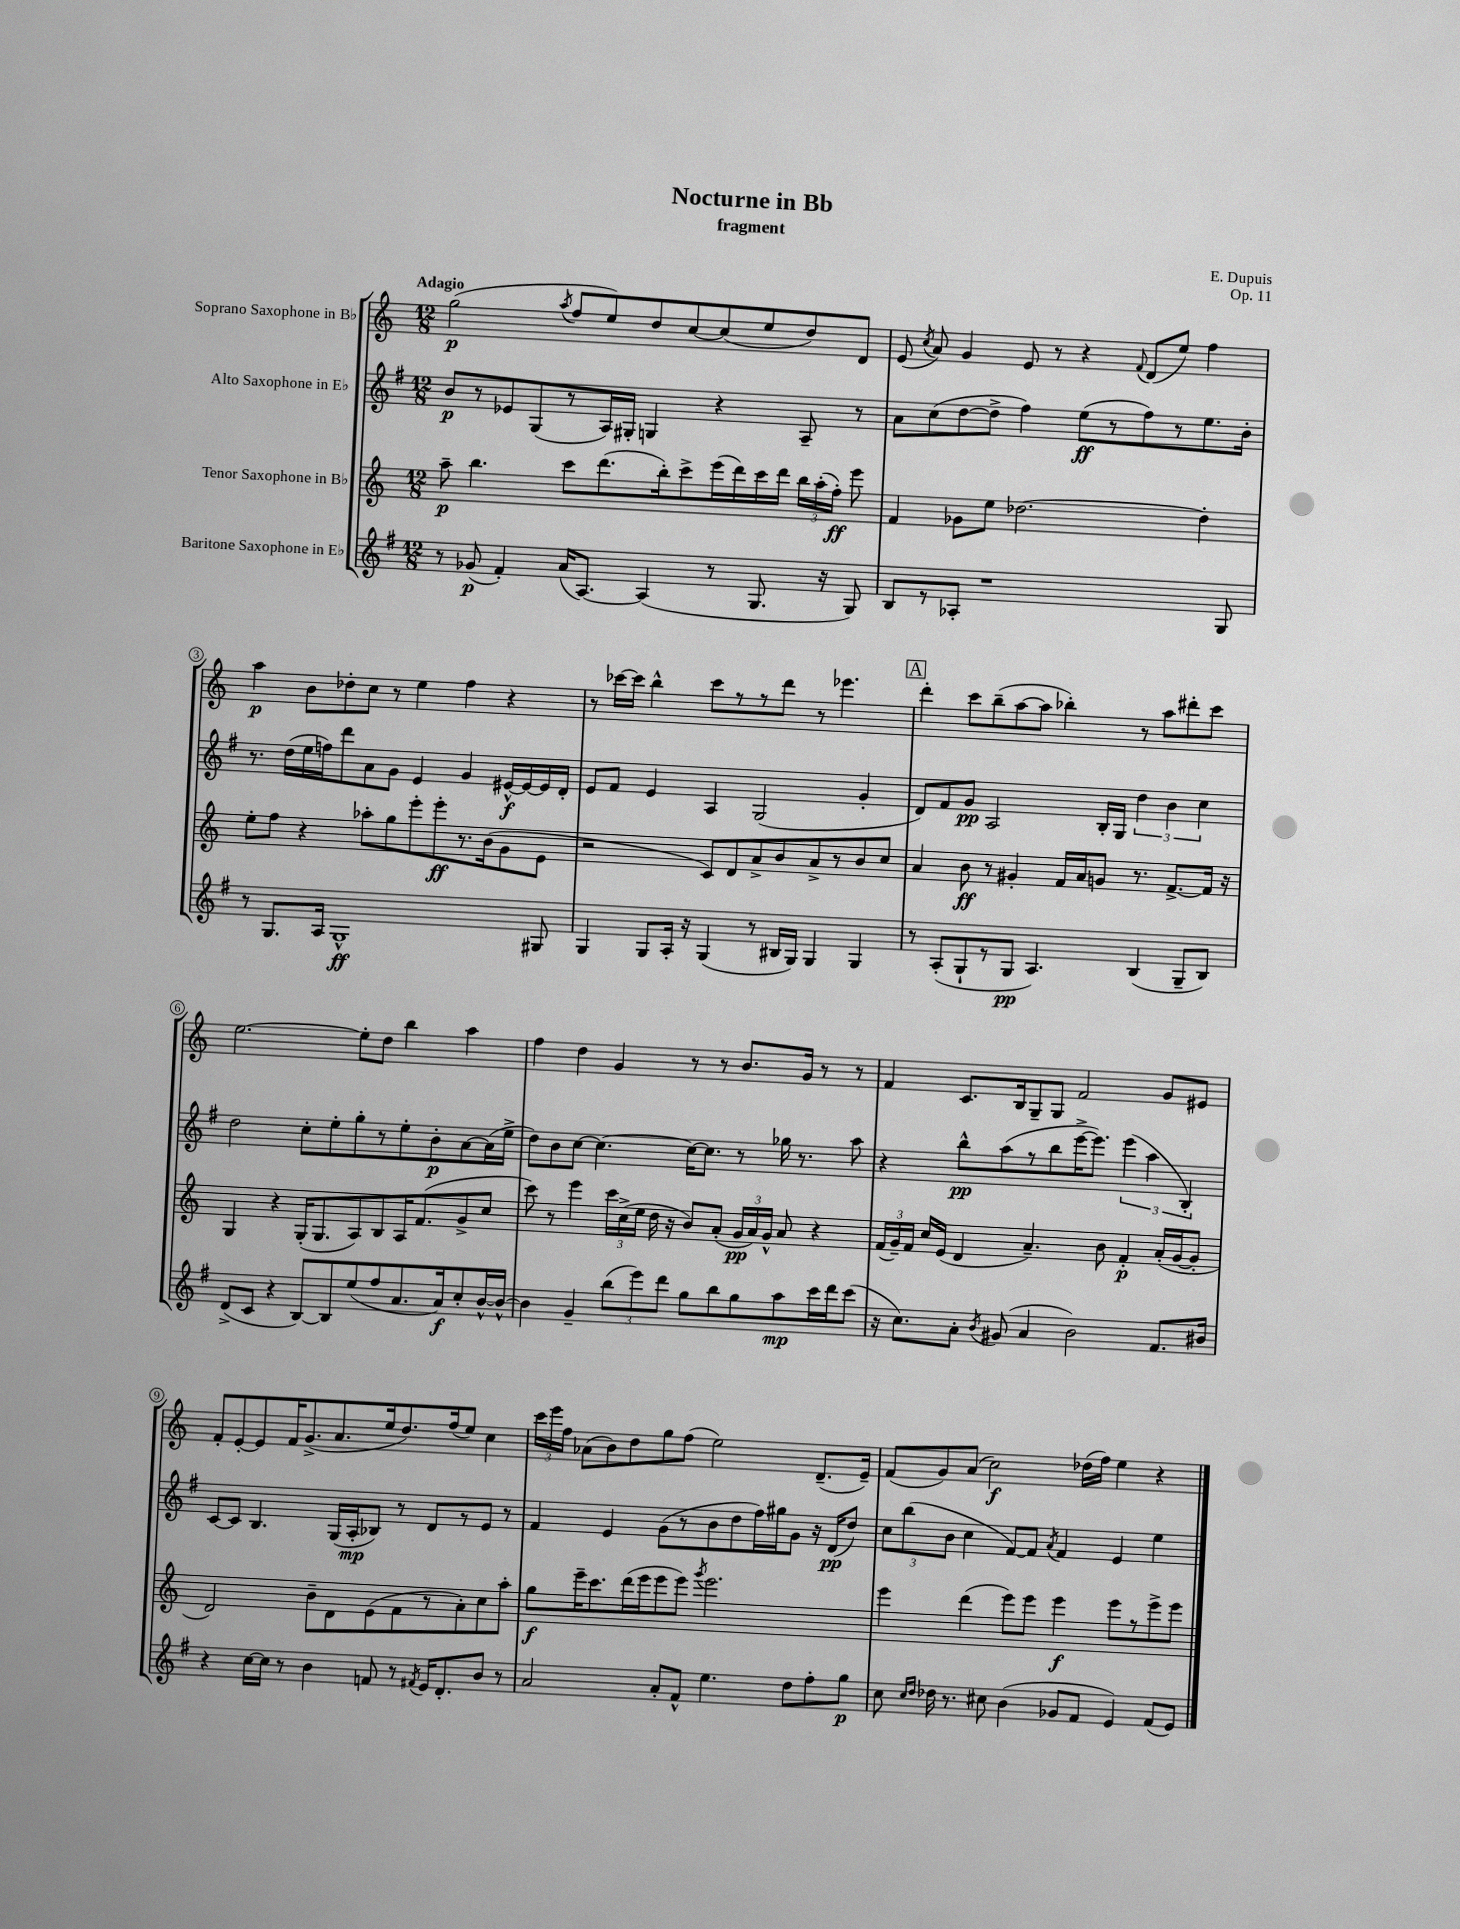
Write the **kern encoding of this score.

**kern	**dynam	**kern	**dynam	**kern	**dynam	**kern	**dynam
*part4	*part4	*part3	*part3	*part2	*part2	*part1	*part1
*staff4	*staff4	*staff3	*staff3	*staff2	*staff2	*staff1	*staff1
*I"Baritone Saxophone in E♭	*	*I"Tenor Saxophone in B♭	*	*I"Alto Saxophone in E♭	*	*I"Soprano Saxophone in B♭	*
*clefG2	*	*clefG2	*	*clefG2	*	*clefG2	*
*k[f#]	*	*k[]	*	*k[f#]	*	*k[]	*
*M12/8	*	*M12/8	*	*M12/8	*	*M12/8	*
=1	=1	=1	=1	=1	=1	=1	=1
!	!	!	!	!	!	!LO:TX:a:B:t=Adagio	!
8r	.	8aa~\	p	8b/L	p	(2gg\	p
(8g-X/	p	4.bb\	.	8r	.	.	.
4f#'/)	.	.	.	8e-X/	.	.	.
.	.	.	.	(8G/	.	.	.
.	.	.	.	.	.	8qaa/	.
(16a/KL	.	8ccc\L	.	8r	.	8ff/L	.
[8.A/J)	.	.	.	.	.	.	.
.	.	(8.ddd\	.	16A/L)	.	8ee/)	.
.	.	.	.	16G#X'/JJ	.	.	.
(4A/]	.	.	.	4Gn/	.	8dd/	.
.	.	16bb'\k)	.	.	.	.	.
.	.	8ccc^\	.	.	.	[8cc/	.
8r	.	(16eee\L	.	4r	.	(8cc/]	.
.	.	16ddd\)	.	.	.	.	.
8.G/	.	16ccc\	.	.	.	8ee/	.
.	.	16ddd\JJ	.	.	.	.	.
.	.	24bb\LL	.	8A~/	.	8dd/)	.
.	.	(24aa'\	.	.	.	.	.
16r	.	.	.	.	.	.	.
.	.	24ff'\JJ)	ff	.	.	.	.
8G/)	.	8eee\	.	8r	.	8d/J	.
=2	=2	=2	=2	=2	=2	=2	=2
8B/L	.	4f/	.	8a\L	.	(8e/	.
.	.	.	.	.	.	8qcc/	.
8r	.	.	.	(8cc\	.	8a/)	.
8A-X'/J	.	8g-X\L	.	[8dd\	.	4g/	.
1r	.	8ee\J	.	8dd^\J]	.	.	.
.	.	[2.dd-X\	.	4ff#\)	.	8e/	.
.	.	.	.	.	.	8r	.
.	.	.	.	(8ee\L	ff	4r	.
.	.	.	.	8r	.	.	.
.	.	.	.	.	.	8qqf/	.
.	.	.	.	8ff#\)	.	(8d/L	.
.	.	.	.	8r	.	8ee/J)	.
.	.	4dd-'\]	.	8.ee\	.	4ff\	.
8G/	.	.	.	.	.	.	.
.	.	.	.	16b'\Jk	.	.	.
!!LO:LB:g=z
=3	=3	=3	=3	=3	=3	=3	=3
8r	.	8ee'\L	.	8.r	.	4aa\	p
8.G/L	.	8ff\J	.	.	.	.	.
.	.	.	.	(16dd\LL	.	.	.
.	.	4r	.	16ee\	.	8b\L	.
16A/Jk	.	.	.	16ffn\J)	.	.	.
1G^^	ff	.	.	8ddd\	.	8dd-X'\	.
.	.	8aa-X'\L	.	8a\	.	8cc\J	.
.	.	8gg\	.	8g\J	.	8r	.
.	.	8eee'\	.	4e/	.	4ee\	.
.	.	8eee'\	ff	.	.	.	.
.	.	8.r	.	4g/	.	4ff\	.
.	.	(16b\k	.	.	.	.	.
.	.	8g\	.	[16e#X^^/LL	f	4r	.
.	.	.	.	16e#/_	.	.	.
8G#X/	.	8e\J	.	16e#/]	.	.	.
.	.	.	.	16d'/JJ	.	.	.
=4	=4	=4	=4	=4	=4	=4	=4
4G/	.	2r	.	8e/L	.	8r	.
.	.	.	.	8f#/J	.	[16ccc-X\LL	.
.	.	.	.	.	.	16ccc-\JJ]	.
8G/L	.	.	.	4e/	.	4bb^^\	.
16A'/Jk	.	.	.	.	.	.	.
16r	.	.	.	.	.	.	.
(4G/	.	8c/L)	.	4A/	.	8ccc-\L	.
.	.	8d/	.	.	.	8r	.
8r	.	8a^/	.	(2G/	.	8r	.
16B#X/LL	.	8b/	.	.	.	8ddd\J	.
16G/JJ)	.	.	.	.	.	.	.
4G/	.	8a^/	.	.	.	8r	.
.	.	8r	.	.	.	4.eee-X\	.
4G/	.	8b/	.	4g'/	.	.	.
.	.	8cc/J	.	.	.	.	.
!!LO:REH:place=s1:t=A
=5	=5	=5	=5	=5	=5	=5	=5
8r	.	4a/	.	8d/L)	.	4ddd'\	.
(8A'/L	.	.	.	8f#/	.	.	.
8G`/	.	8b\	ff	8g/J	pp	8ccc\L	.
8r	.	8r	.	2A/	.	(8bb~\	.
8G/J	pp	4g#X'/	.	.	.	[8aa\	.
4.A/)	.	.	.	.	.	8aa\J]	.
.	.	16f/LL	.	.	.	4bb-X'\)	.
.	.	16a/J	.	.	.	.	.
.	.	8gn/J	.	16B'/LL	.	.	.
.	.	.	.	16G/JJ	.	.	.
(4B/	.	8.r	.	6dd\	.	8r	.
.	.	.	.	.	.	8aa\L	.
.	.	.	.	6b\	.	.	.
.	.	[8.f^/L	.	.	.	.	.
8G~/L	.	.	.	.	.	8ddd#X'\	.
.	.	.	.	6cc\	.	.	.
8B/J)	.	16f/Jk]	.	.	.	8ccc\J	.
.	.	16r	.	.	.	.	.
!!LO:LB:g=z
=6	=6	=6	=6	=6	=6	=6	=6
(8d^/L	.	4G/	.	2dd\	.	[2.ee\	.
8c/J	.	.	.	.	.	.	.
4r	.	4r	.	.	.	.	.
[8B/L)	.	(16G'/KL	.	8cc'\L	.	.	.
.	.	8.G/	.	.	.	.	.
8B/]	.	.	.	8ee'\	.	.	.
(8ee/	.	8A/)	.	8gg'\	.	8ee'\L]	.
8ff#/	.	8B/	.	8r	.	8dd\J	.
8.a/	.	16A/K	.	8ee'\	.	4bb\	.
.	.	(8.f/	.	.	.	.	.
.	.	.	.	8b'\	p	.	.
16a/k)	f	.	.	.	.	.	.
8cc'/	.	8g^/	.	[8a\	.	4aa\	.
[16b^^/L	.	8cc/J	.	(16a\L]	.	.	.
16b^^/JJ_	.	.	.	16ee^\JJ	.	.	.
=7	=7	=7	=7	=7	=7	=7	=7
4b\]	.	8ccc\)	.	8dd\L)	.	4ff\	.
.	.	8r	.	8b\	.	.	.
4g~/	.	4eee\	.	[8cc\J	.	4dd\	.
.	.	.	.	4.cc\_	.	.	.
(12bb\L	.	24ccc\LL	.	.	.	4g/	.
.	.	(24cc^\	.	.	.	.	.
12eee\)	.	24ee\JJ	.	.	.	.	.
.	.	16dd\	.	.	.	.	.
12ddd\J	.	.	.	.	.	.	.
.	.	16r	.	.	.	.	.
8gg\L	.	8b/L)	.	16cc\KL_	.	8r	.
.	.	.	.	8.cc\J]	.	.	.
8bb\	.	(8a'/J	.	.	.	8r	.
8gg\	.	24g/LL	pp	8r	.	8.b/L	.
.	.	24a/)	.	.	.	.	.
.	.	24g^^/JJ	.	.	.	.	.
8aa\	mp	8a/	.	16gg-X\	.	.	.
.	.	.	.	8.r	.	16g/Jk	.
16ccc\L	.	4r	.	.	.	8r	.
16ddd\J	.	.	.	.	.	.	.
(8ccc\J	.	.	.	8aa\	.	8r	.
=8	=8	=8	=8	=8	=8	=8	=8
16r	.	(24f/LL	.	4r	.	4f/	.
.	.	24g~/)	.	.	.	.	.
8.cc\L)	.	.	.	.	.	.	.
.	.	24f/JJ	.	.	.	.	.
.	.	16cc/LL	.	.	.	.	.
.	.	(16e/JJ	.	.	.	.	.
8a'\J	.	4d/	.	8bb^^\L	pp	8.c/L	.
8qb/	.	.	.	.	.	.	.
(8g#X/	.	.	.	(8aa\	.	.	.
.	.	.	.	.	.	16B/k	.
4a/	.	4.a~/)	.	8r	.	8G~/	.
.	.	.	.	8bb\	.	8G/J	.
2b\)	.	.	.	[16eee^\K	.	2f/	.
.	.	.	.	8.eee\J])	.	.	.
.	.	8b\	.	.	.	.	.
.	.	4f'/	p	(6eee\	.	.	.
.	.	.	.	6aa\	.	.	.
8.f#/L	.	(16a'/LL	.	.	.	8g/L	.
.	.	[16g/J	.	.	.	.	.
.	.	.	.	6B'/)	.	.	.
.	.	8g'/J]	.	.	.	8e#X/J	.
16b#X/Jk	.	.	.	.	.	.	.
!!LO:LB:g=z
=9	=9	=9	=9	=9	=9	=9	=9
4r	.	2d/)	.	[8c/L	.	8f'/L	.
.	.	.	.	8c/J]	.	[8e'/	.
[16cc\LL	.	.	.	4.B/	.	8e/]	.
16cc\JJ]	.	.	.	.	.	.	.
8r	.	.	.	.	.	16f/K	.
.	.	.	.	.	.	(8.g^/	.
4b\	.	8b~\L	.	.	.	.	.
.	.	8d\	.	(16G/LL	.	8.a/	.
.	.	.	.	16A'/J	mp	.	.
8fn/	.	(8e\	.	8B-X/J)	.	.	.
.	.	.	.	.	.	16ee/k	.
8r	.	8f\	.	8r	.	8.dd/)	.
8qf#X/	.	.	.	.	.	.	.
16e/KL	.	8r	.	8d/L	.	.	.
8.d'/	.	.	.	.	.	(16ff/k	.
.	.	8a'\)	.	8r	.	8ee/J)	.
8b/J	.	8cc\	.	8e/J	.	4cc\	.
8r	.	8aa'\J	.	8r	.	.	.
=10	=10	=10	=10	=10	=10	=10	=10
2a/	.	8gg\L	f	4f#/	.	24ccc\LL	.
.	.	.	.	.	.	24eee\	.
.	.	.	.	.	.	24ff\JJ	.
.	.	16eee~\K	.	.	.	(8a-X\L	.
.	.	8.ccc\	.	.	.	.	.
.	.	.	.	4e/	.	8b\)	.
.	.	(16ddd\L	.	.	.	8dd\	.
.	.	16eee\J	.	.	.	.	.
8a'/L	.	8eee\	.	(8g\L	.	8gg\	.
8f#^^/J	.	8eee\J)	.	8r	.	(8ff\J	.
.	.	8qggg/	.	.	.	.	.
4.ee\	.	2.eee\	.	8b\	.	2ee\)	.
.	.	.	.	8dd\	.	.	.
.	.	.	.	16ff#\L)	.	.	.
.	.	.	.	16gg#X\J	.	.	.
8dd\L	.	.	.	8g\J	.	.	.
8ff#'\	.	.	.	16r	.	(8.d~/L	.
.	.	.	.	(16d/KL	pp	.	.
8gg\J	p	.	.	8dd/J)	.	.	.
.	.	.	.	.	.	16e~/Jk)	.
=11	=11	=11	=11	=11	=11	=11	=11
8cc\	.	4eee\	.	12cc\L	.	(8f/L	.
.	.	.	.	(12bb\	.	.	.
16qqcc/LL	.	.	.	.	.	.	.
16qqdd/JJ	.	.	.	.	.	.	.
16dd-X\	.	.	.	.	.	8g/)	.
.	.	.	.	12b\J	.	.	.
8.r	.	.	.	.	.	.	.
.	.	(4ddd\	.	4cc\	.	(8a/J	.
8cc#X\	.	.	.	.	.	2cc\)	f
(4b\	.	8eee\L)	.	[8f#/L)	.	.	.
.	.	8eee\J	.	8f#/J]	.	.	.
.	.	.	.	8qa/	.	.	.
8g-X/L	.	4eee\	f	4f#/	.	.	.
8f#/J	.	.	.	.	.	(16dd-X\LL	.
.	.	.	.	.	.	16ff\JJ)	.
4e/)	.	8eee\L	.	4e/	.	4ee\	.
.	.	8r	.	.	.	.	.
(8f#/L	.	8eee^\	.	4ee\	.	4r	.
8e/J)	.	8eee\J	.	.	.	.	.
==	==	==	==	==	==	==	==
*-	*-	*-	*-	*-	*-	*-	*-
